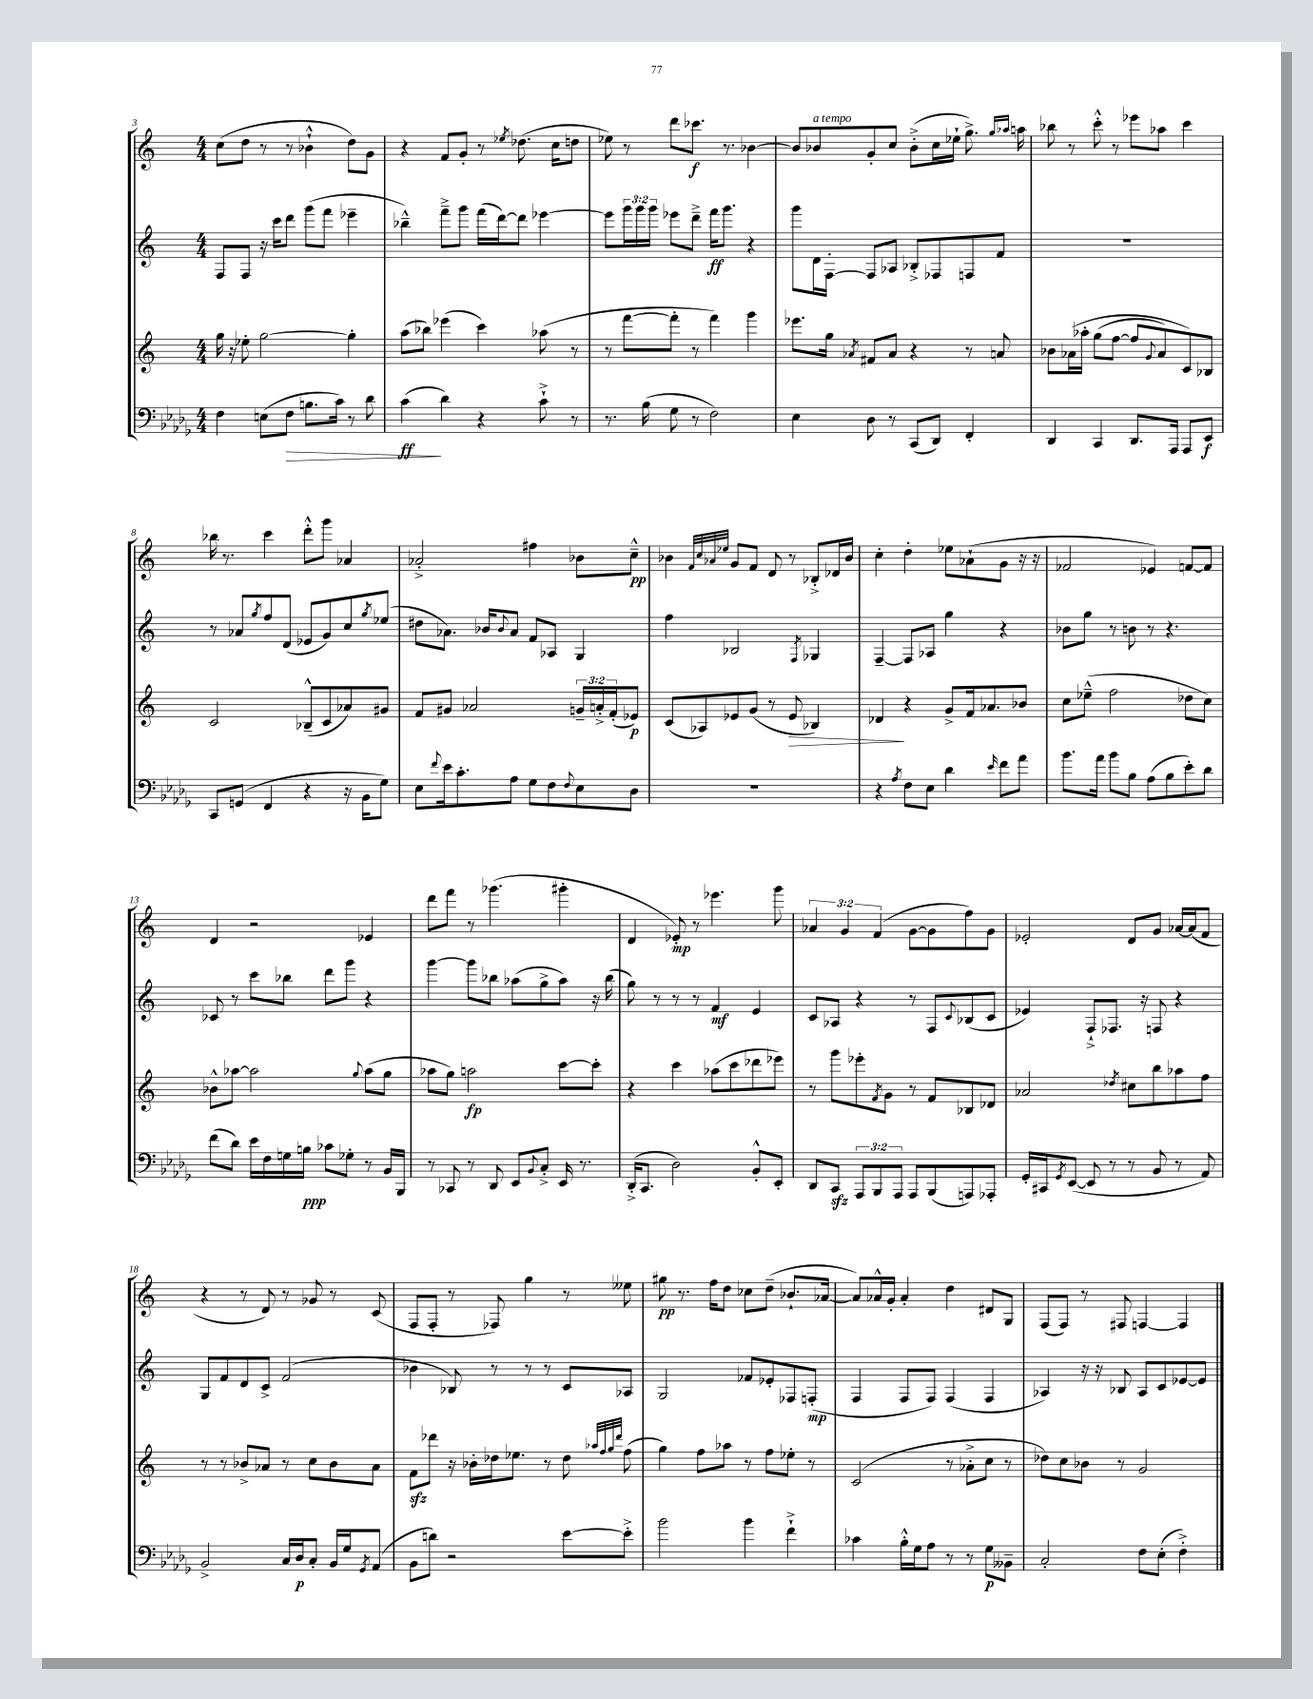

**kern	**kern	**kern	**kern
*staff4	*staff3	*staff2	*staff1
*clefF4	*clefG2	*clefG2	*clefG2
*k[b-e-a-d-g-]	*k[]	*k[]	*k[]
*M4/4	*M4/4	*M4/4	*M4/4
4F	16gg	8F	(8cc
.	16r	.	.
.	8ee-'	8F	8dd
(8E	[2gg	16r	8r
.	.	16ccc	.
8F	.	8ddd	8r
8.B	.	(8ggg	4b-`^^
.	.	8fff	.
16c)	.	.	.
8r	4gg']	4eee-~	8dd)
8d-	.	.	8g
=	=	=	=
(4c	(8aa	4bb-~^^)	4r
.	8bb-)	.	.
4d-)	(4eee-	8fff~^	8f
.	.	8ggg	8g'
4r	4ccc)	(16fff	8r
.	.	[16ddd)	.
.	.	.	8qee-
.	.	8ddd]	(8.dd-
8c`^	(8aa-	[4eee-	.
.	.	.	16cc
8r	8r	.	8dd
=	=	=	=
8.r	8r	8eee-]	8ee-)
.	[8fff	24ggg	8r
.	.	24ggg	.
(16B-	.	.	.
.	.	24ggg	.
8G-	8fff']	8eee-	8ddd
8r	8r	8ddd~^	8.ccc-
2F)	4fff)	16fff	.
.	.	8.ggg	8.r
.	4ggg	4r	[4b-
=	=	=	=
4E-	8.eee-	8ggg	8b-]
.	.	16d	8b-
.	16gg	[16F'	.
.	8qa-	.	.
8D-	8f#	8F]	8g'
8r	8a-	8A-	8cc
(8CC	4r	8B-'^	(8b-'^
8DD-)	.	8F-	16cc
.	.	.	16ee-`
4FF'	8r	8F	8.gg^)
.	8a	8f	.
.	.	.	16qqgg
.	.	.	16qqaa-
.	.	.	16aa
=	=	=	=
4DD-	8b-	1r	8bb-
.	&(16a-	.	8r
.	16aa-'	.	.
4CC	(8gg	.	8ccc'^^
.	[8ff	.	8r
8.DD-	8ff]	.	8eee-
.	8qqg	.	.
.	8a-)	.	8aa-
16AAA-	.	.	.
8AAA-	8c&)	.	4ccc
8EE-	8B-	.	.
=	=	=	=
8CC	2c	8r	16bb-
.	.	.	8.r
(8GG	.	8a-	.
.	.	8qgg	.
4FF	.	8ff	4ccc
.	.	(8d	.
4r	(8B-~^^	8e-	8ddd'^^
.	8c	8g)	8ggg
16r	8a-)	8cc	4a-
16BB-	.	.	.
.	.	8qgg	.
8G-)	8g#	(8ee-	.
=	=	=	=
8E-	8f	8dd#	2a-'^
8qqf	.	.	.
16e-	8g#	8.a-)	.
8.c'	.	.	.
.	2a-	.	.
.	.	16b-	.
.	.	8qqb-	.
8A-	.	8a-	.
8G-	.	8f	4ff#
8F	.	8A-	.
8qqF	.	.	.
8E-	24g~	4G	8b-
.	24a'^	.	.
.	(24f'	.	.
8D-	8e-)	.	8cc~^^
=	=	=	=
1r	(8c	4ff	4b-
.	8A-)	.	.
.	.	.	32qqf
.	.	.	32qqcc
.	.	.	32qqa-
.	.	.	32qqee-
.	8e-	2B-	8g
.	(8g	.	8f
.	8r	.	8d
.	8e-	.	8r
.	.	8qF	.
.	4B-)	4G-	8B-'^
.	.	.	16d-
.	.	.	16b-
=	=	=	=
4r	4d-	[4F~	4cc'
8qA-	.	.	.
8F	4r	8F]	4dd'
8E-	.	8A-	.
4d-	8g^	4gg	8ee-
.	16f	.	(8a-`
.	8.a-	.	.
16qqe-	.	.	.
8f	.	4r	8g
8a-	8b-	.	16r
.	.	.	16r
=	=	=	=
8.b-	8cc	8b-	2f-
.	(8ee-~^^	8gg	.
16a-	.	.	.
8b-	2ff	8r	.
8B-	.	8b	.
(8A-	.	8r	4e-)
8B-	.	4.r	.
8e-')	8dd-	.	[8f
8d-	8cc)	.	8f]
=	=	=	=
(8f	8b-^^	8c-	4d
8d-)	[8aa-	8r	.
16e-	2aa-]	8ccc	2r
16F	.	.	.
16G	.	8bb-	.
16B	.	.	.
8c-	.	8ddd	.
8G-'	.	8ggg	.
.	8qqgg	.	.
8r	(8aa-	4r	4e-
16BB-	8gg	.	.
16BBB-	.	.	.
=	=	=	=
8r	8aa-	[4ggg	8ddd
8CC-	8gg)	.	8fff
8r	2aa	8ggg]	8r
8DD-	.	8bb-	(4.ggg-
8EE-	.	(8aa-	.
8qqBB-	.	.	.
8C'^	.	8gg^	.
16EE-	[8ccc	8aa-)	4ggg#'
8.r	.	.	.
.	8ccc']	16r	.
.	.	(16bb-	.
=	=	=	=
(16DD-'^	4r	8gg)	4d
8.CC	.	.	.
.	.	8r	.
2D-)	4ccc	8r	8e-')
.	.	8r	8r
.	(8aa-	4f	4.eee-
.	8ccc	.	.
8BB-'^^	8ddd-	4e	.
8EE-'	8eee-)	.	8ggg
=	=	=	=
8DD-	8r	8c	6a-
8CC	8ggg	8A-	.
.	.	.	6g
12AAA-	8eee-'	4r	.
12BBB-	.	.	(6f
.	8qf	.	.
.	8g	.	.
12AAA-	.	.	.
8AAA-	8r	8r	[8g
(8BBB-	8f	8F	8g]
.	.	8qqc	.
8AAA)	8B-	(8B-	8ff)
8AAA-'	8d-	8c	8g
=	=	=	=
16GG-'	2a-	4e-)	2e-'
16CC#	.	.	.
8qGG-	.	.	.
([8EE-	.	.	.
8EE-]	.	8F`^	.
8r	.	8.F-	.
.	8qdd-	.	.
8r	8cc#	.	8d
.	.	16r	.
8BB-	8bb	8F	8g
8r	8aa-	4r	[16a-
.	.	.	(16a-]
8AA-)	8ff	.	8f
=	=	=	=
2BB-^	8r	8G	4r
.	8r	8f	.
.	8b-^	8d	8r
.	8a-	8c^	8d)
16C	8r	(2f	8r
16D-	.	.	.
8C'	8cc	.	8g-
16BB-	8b-	.	8r
16G-	.	.	.
8qGG-	.	.	.
(8AA-	8a-	.	(8c
=	=	=	=
8BB-	8f	4b-	8F
8d)	8ddd-	.	8F'
2r	16r	8B-)	8r
.	16b-'	.	.
.	16dd-	8r	8F-)
.	8.ee-	.	.
.	.	8r	4gg
.	8r	8r	.
[8e-	8dd-	8c	8r
.	32qqaa-	.	.
.	32qqff	.	.
.	32qqgg	.	.
.	32qqddd-	.	.
8e-'^]	(8ff	8A-	8ee--
=	=	=	=
2b-	4gg)	2G	8gg#
.	.	.	8.r
.	8ff	.	.
.	.	.	16ff
.	8aa-	.	8dd
4b-	8r	8f-	8cc-
.	8ff	8e-'	(8dd~
4f`^	8ee-'	8F-	8.b-`
.	8r	(8F'	.
.	.	.	[16a-
=	=	=	=
4c-	(2c	4F	8a-])
.	.	.	16a-^^
.	.	.	16g'
16B-'^^	.	8F	4a-'
16G-	.	.	.
8A-	.	8F)	.
8r	8r	(4F	4dd
8r	8a-'^	.	.
8G-	8cc	4F	8d#
8BB--~	8r	.	8G
=	=	=	=
2C'	8dd-)	4A-)	(8F
.	8cc	.	8F)
.	8b-	16r	8r
.	.	16r	.
.	8r	8B-	8F#
8F	2g	8A-	[4F
(8E-'	.	8c	.
4F'^)	.	[8e-	4F]
.	.	8e-]	.
==	==	==	==
*-	*-	*-	*-
